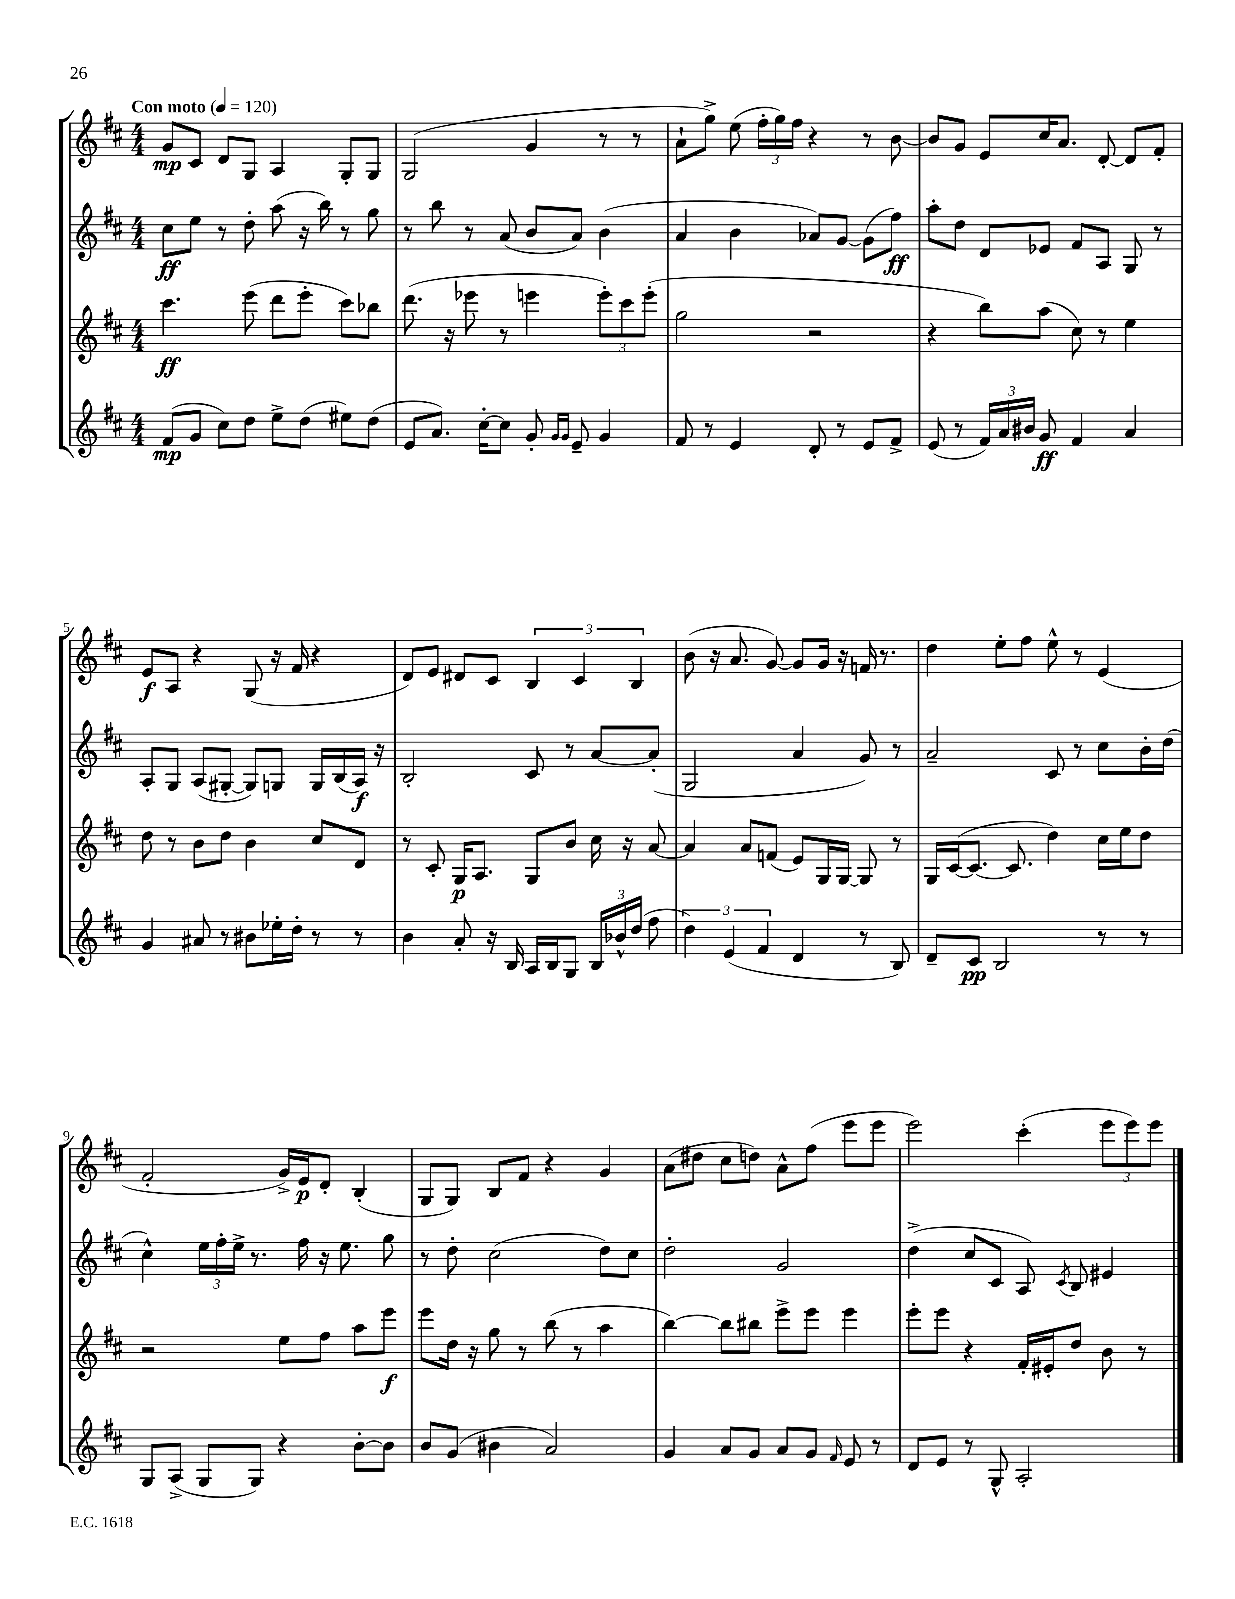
<<
\new StaffGroup <<
\new Staff = "s0" {
    \clef treble \key d \major \numericTimeSignature \time 4/4 \tempo "Con moto" 4 = 120
    \autoBeamOff g'8[\mp cis'8] d'8[ g8] a4 g8[-. g8] |
    g2( g'4 r8 r8 |
    a'8[-! g''8]->) e''8( \tuplet 3/2 { fis''16[-. g''16) fis''16] } r4 r8 b'8~ |
    b'8[ g'8] e'8[ cis''16 a'8.] d'8~-. d'8[ fis'8]-. |
    e'8[\f a8] r4 g8( r16 fis'16 r4 |
    d'8[) e'8] dis'8[ cis'8] \tuplet 3/2 { b4 cis'4 b4 } |
    b'8( r16 a'8. g'8~) g'8[ g'16] r16 f'16 r8. |
    d''4 e''8[-. fis''8] e''8-^ r8 e'4( |
    fis'2-. g'16[->) e'16\p d'8]-. b4-.( |
    g8[ g8]) b8[ fis'8] r4 g'4 |
    a'8[( dis''8] cis''8[ d''8]) a'8[-^ fis''8]( e'''8[ e'''8] |
    e'''2) cis'''4-.( \tuplet 3/2 { e'''8[ e'''8) e'''8] } \bar "|." |
}
\new Staff = "s1" {
    \clef treble \key d \major \numericTimeSignature \time 4/4
    \autoBeamOff cis''8[\ff e''8] r8 d''8-. a''8( r16 b''16) r8 g''8 |
    r8 b''8 r8 a'8( b'8[ a'8]) b'4( |
    a'4 b'4 aes'8[) g'8]~ g'8[( fis''8]\ff) |
    a''8[-. d''8] d'8[ ees'8] fis'8[ a8] g8 r8 |
    a8[-. g8] a8[( gis8]~-. gis8[) g8] g16[ b16( a16]\f) r16 |
    b2-. cis'8 r8 a'8[~ a'8]-.( |
    g2 a'4 g'8) r8 |
    a'2-- cis'8 r8 cis''8[ b'16-. d''16]( |
    cis''4-^) \tuplet 3/2 { e''16[ fis''16-. e''16]-> } r8. fis''16 r16 e''8. g''8 |
    r8 d''8-. cis''2( d''8[) cis''8] |
    d''2-. g'2 |
    d''4->( cis''8[ cis'8] a8) \acciaccatura { cis'8 } b8 eis'4 \bar "|." |
}
\new Staff = "s2" {
    \clef treble \key d \major \numericTimeSignature \time 4/4
    \autoBeamOff cis'''4.\ff e'''8( d'''8[ e'''8]-. cis'''8[) bes''8] |
    d'''8.( r16 ees'''8 r8 e'''4 \tuplet 3/2 { e'''8[-.) cis'''8 e'''8]-.( } |
    g''2 r2 |
    r4 b''8[) a''8]( cis''8) r8 e''4 |
    d''8 r8 b'8[ d''8] b'4 cis''8[ d'8] |
    r8 cis'8-. g16[\p a8.] g8[ b'8] cis''16 r16 a'8~ |
    a'4 a'8[ f'8]( e'8[) g16 g16]~ g8 r8 |
    g16[ cis'16~( cis'8.]~ cis'8. d''4) cis''16[ e''16 d''8] |
    r2 e''8[ fis''8] a''8[ e'''8]\f |
    e'''8[ d''16] r16 g''8 r8 b''8( r8 a''4 |
    b''4~) b''8[ bis''8] e'''8[-> e'''8] e'''4 |
    e'''8[-. e'''8] r4 fis'16[-. eis'16-. d''8] b'8 r8 \bar "|." |
}
\new Staff = "s3" {
    \clef treble \key d \major \numericTimeSignature \time 4/4
    \autoBeamOff fis'8[\mp( g'8] cis''8[) d''8] e''8[-> d''8]( eis''8[) d''8]( |
    e'8[ a'8.]) cis''16[~-. cis''8] g'8-. \grace { g'16[ g'16] } e'8-- g'4 |
    fis'8 r8 e'4 d'8-. r8 e'8[ fis'8]-> |
    e'8( r8 \tuplet 3/2 { fis'16[) a'16 bis'16] } g'8\ff fis'4 a'4 |
    g'4 ais'8 r8 bis'8[ ees''16-. d''16]-. r8 r8 |
    b'4 a'8-. r16 b16 a16[ b16 g8] \tuplet 3/2 { b16[ bes'16-^ d''16]( } fis''8 |
    \tuplet 3/2 { d''4) e'4( fis'4 } d'4 r8 b8) |
    d'8[-- cis'8]\pp b2 r8 r8 |
    g8[ a8]->( g8[ g8]) r4 b'8[~-. b'8] |
    b'8[ g'8]( bis'4 a'2) |
    g'4 a'8[ g'8] a'8[ g'8] \grace { fis'16 } e'8 r8 |
    d'8[ e'8] r8 g8-^ a2-. \bar "|." |
}
>>
>>
